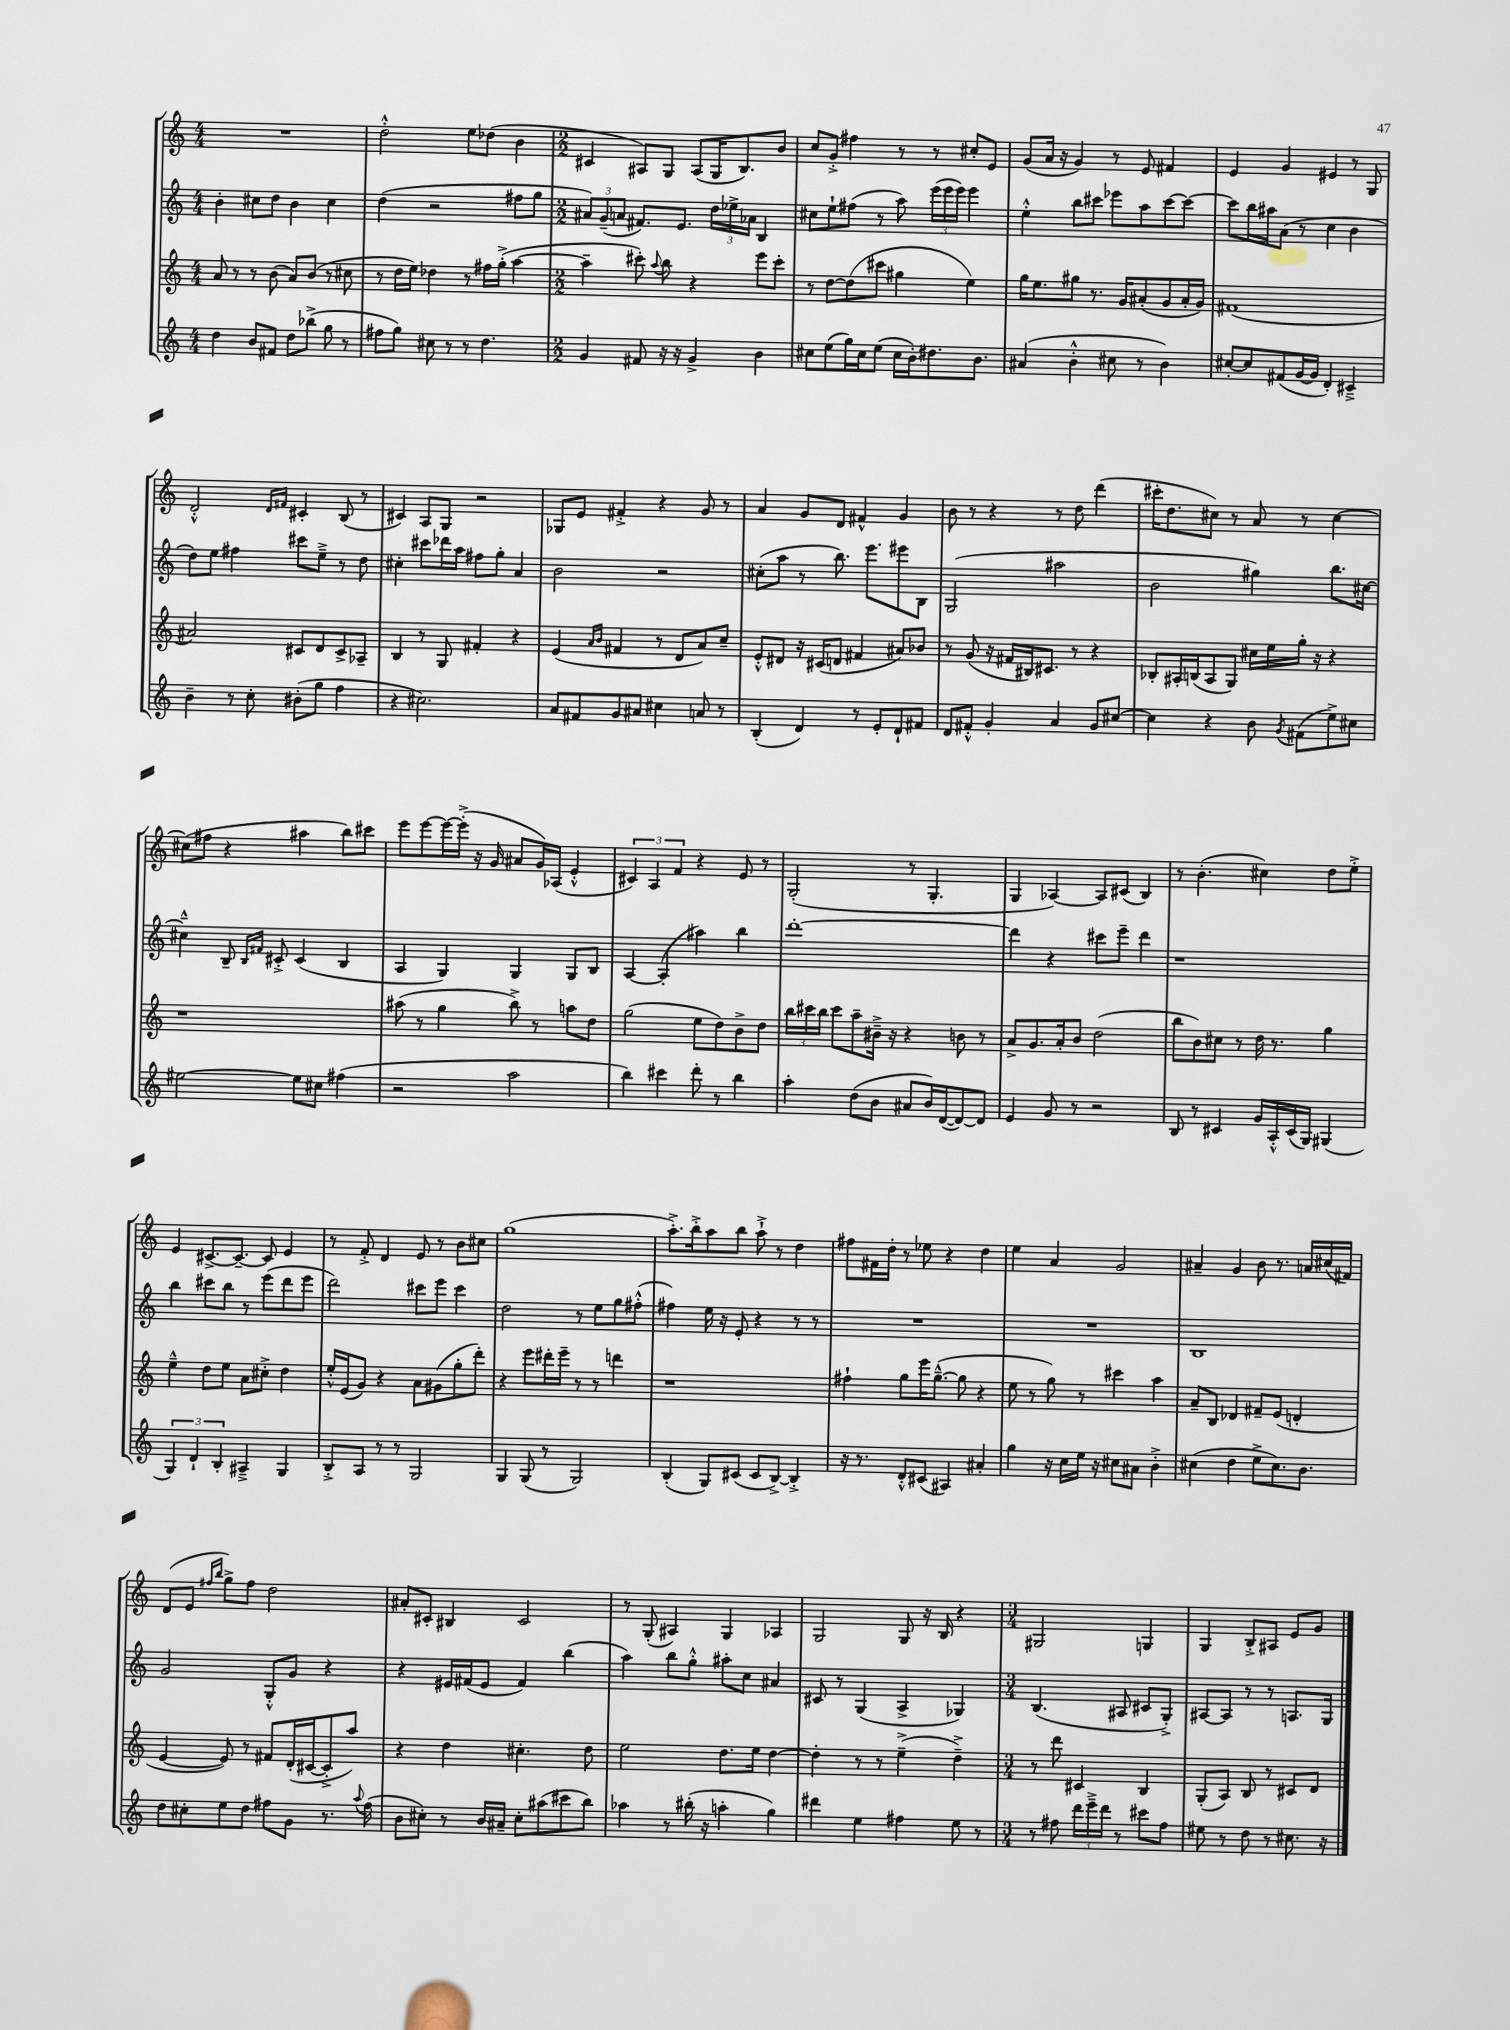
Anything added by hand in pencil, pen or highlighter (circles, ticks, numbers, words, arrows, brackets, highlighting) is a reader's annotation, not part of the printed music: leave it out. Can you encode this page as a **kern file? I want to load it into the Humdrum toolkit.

**kern	**kern	**kern	**kern
*part4	*part3	*part2	*part1
*staff4	*staff3	*staff2	*staff1
*clefG2	*clefG2	*clefG2	*clefG2
*k[]	*k[]	*k[]	*k[]
*M4/4	*M4/4	*M4/4	*M4/4
=126	=126	=126	=126
4dd\	8a/	4b'\	1r
.	8r	.	.
8b/L	8r	8cc#X\L	.
8f#X/J	(8b\	8dd\J	.
8dd\L	8a/L)	4b\	.
(8bb-X^\J	(8b/J	.	.
8gg\	8r	4cc#\	.
8r	8cc#X\	.	.
=127	=127	=127	=127
8ff#X\L	8r	(4dd\	2dd'^^\
8gg\J)	16dd\LL	.	.
.	16ee\JJ)	.	.
8cc#X\	4dd-X\	2r	.
8r	.	.	.
8r	8r	.	8ee\L
4.dd\	16ff#X\LL	.	(8dd-X\J
.	(16gg'^\JJ	.	.
.	[4aa\	8ff#X\L	4b\
.	.	8gg\J	.
=128	=128	=128	=128
*M2/2	*M2/2	*M2/2	*M2/2
4g/	4aa~\]	12a#X/L)	4c#X/
.	.	(12g~/	.
.	.	12an/J	.
8f#X/	8ccc#X'\)	8.f#X/L)	8A#X/L)
.	8qqaa/	.	.
16r	8bb\	.	8G/J
16r	.	8.e/J	.
4g^/	4r	.	(8A#/L
.	.	24dd\LL	16G/K
.	.	24ee-X^\	.
.	.	.	8.B/)
.	.	24a-X\JJ	.
4b\	8eee\L	4B/	.
.	8ccc#'\J	.	8b/J
=129	=129	=129	=129
8cc#X\L	8r	8cc#X\L	8cc/L
(8ee\	[8dd\L	8ee`\	8g'^/J
16gg\L)	(8dd\]	(8ff#X\J	4ff#X\
16cc#\J	.	.	.
(8ee\J	8ccc#X\J	8r	.
16cc#\LL	4gg#X\	8aa\)	8r
16b'\J)	.	.	.
8.dd#X\	.	(24eee\LL	8r
.	.	24eee\	.
.	.	24eee\JJ)	.
.	4ee\)	4eee\	8cc#X'/L
8.b\J	.	.	.
.	.	.	8e/J
=130	=130	=130	=130
(4a#X/	16gg\KL	4ee'^^\	(8g/L
.	8.ee\	.	.
.	.	.	16a/Jk
.	.	.	16r
4b'^^\	8gg#X\J	8bb\L	4g/)
.	8.r	8ccc#X\J	.
8cc#X\	.	8eee-X\L	8r
.	16g/KL	.	.
8r	(8a#X'/	8aa\	8e/
4b\)	8g/	[8ccc#\	4f#X/
.	16a#'/L	8ccc#\J_	.
.	16g/JJ)	.	.
=131	=131	=131	=131
[8cc#X'/L	(1f#X	8ccc#\L]	4e/
8cc#/]	.	16bb\L	.
.	.	16aa#X\J	.
(8f#X/	.	(8a\J	4g/
[16g/L	.	8r	.
16g/JJ]	.	.	.
4d'/)	.	4cc\	4e#X/
4c#X~^/	.	4b\	8r
.	.	.	8G/
!!LO:LB:g=z
=132	=132	=132	=132
4b~\	2a#X/)	8dd\L)	2d'^^/
.	.	8ee\J	.
8r	.	4ff#X\	.
8cc'\	.	.	.
.	.	.	16qqd/LL
.	.	.	16qqf#X/JJ
(8b#X'\L	8c#X/L	8ccc#X\L	4c#X'/
8gg\J	8d/	8ee~^\J	.
4ff\	8c#^/	8r	(8B/
.	8A-X~/J	8dd\	8r
=133	=133	=133	=133
4r	4B/	4cc#X'\	4c#X/)
2.cc#X\)	8r	8ccc#X\L	8A/L
.	8G/	16ddd-X\L	8G/J
.	.	16aa\JJ	.
.	4f#X'/	8ff#X\L	2r
.	.	8gg'\J	.
.	4r	4a/	.
=134	=134	=134	=134
8a/L	(4e/	2b\	8G-X/L
8f#X/	.	.	8e/J
.	16qqa/LL	.	.
.	16qqb/JJ	.	.
8g/	4f#X/	.	4f#X'^/
8a#X/J	.	.	.
4cc#X\	8r	2r	4r
.	8d/L	.	.
8an/	8a/)	.	8g/
8r	8cc~/J	.	8r
=135	=135	=135	=135
(4B'/	8e'^^/L	(8cc#X'\L	4a/
.	8d#X/J	8aa\J	.
4d/)	16r	8r	8g/L
.	(16c#X/KL	.	.
.	8dn/J	8.bb\)	8d/J
8r	4f#X/	.	4f#X^^/
.	.	8.eee\L	.
8e'/L	.	.	.
8d`/	8a#X/L)	8eee#X\	4g/
8f#X/J	8b-X/J	8B\J	.
=136	=136	=136	=136
8d/L	8r	(2G/	8b\
8f#X'^^/J	(8g/	.	8r
4g'/	16r	.	4r
.	16f#X/LL	.	.
.	16B#X/J)	.	.
.	8.c#X/J	.	.
4a/	.	2aa#X\	8r
.	8r	.	8dd\
8g/L	4r	.	(4ddd\
[8cc#X/J	.	.	.
=137	=137	=137	=137
4cc#\]	8B-X'/L	2b\	16ccc#X'\KL
.	.	.	8.dd\
.	16A#X'/L	.	.
.	(16Bn/J	.	.
4r	8A#/	.	8cc#X\J)
.	8G/J)	.	8r
8b\	16cc#X\LL	4gg#X\)	8a/
.	16ee\	.	.
8qg/	.	.	.
(8f#X\L	16gg'\JJ	.	8r
.	16r	.	.
8ee^\)	4r	8.bb\L	[4cc#\
8cc#X\J	.	.	.
.	.	[16cc#X\Jk	.
!!LO:LB:g=z
=138	=138	=138	=138
[2ee#X\	1r	4cc#X~^^\]	(8cc#X\L]
.	.	.	8ff#X\J
.	.	8B~/	4r
.	.	16qqB/LL	.
.	.	16qqf#X/JJ	.
.	.	8c#X'^/	.
8ee#\L]	.	(4c#/	4aa#X\
8cc#X\J	.	.	.
(4ff#X\	.	4B/	8bb\L)
.	.	.	8ccc#X\J
=139	=139	=139	=139
2r	(8aa#X\	4A/	8eee\L
.	8r	.	[8eee\
.	4gg\	4G/)	16eee\L_
.	.	.	(16eee'^\JJ]
.	.	.	16r
.	.	.	16g/
2aa\	8bb^\)	4G/	8a#X/L
.	8r	.	16g/L)
.	.	.	(16A-X/JJ
.	8aan\L	8G/L	4e'^^/
.	8dd\J	8B/J	.
=140	=140	=140	=140
4bb\)	(2gg\	[4A/	6c#X/)
.	.	.	6A/
4ccc#X\	.	(4A'/]	.
.	.	.	6f/
8ddd'\	8ee\L	4aa#X\)	4r
8r	8dd\)	.	.
4bb\	8b^\	4bb\	8e/
.	8dd\J	.	8r
=141	=141	=141	=141
4aa'\	24bb\LL	[1ddd'	(2G'/
.	24ccc#X\	.	.
.	24bb\JJ	.	.
.	8ccc#\L	.	.
(8dd\L	8aa~\	.	.
8b\J	16b#X~^\Jk	.	.
.	16r	.	.
8a#X/L	4r	.	8r
16b/L)	.	.	4.G'/
([16d/J	.	.	.
8d/_)	8bn\	.	.
8d/J]	8r	.	.
=142	=142	=142	=142
4e/	8a^/L	4ddd\]	4G/
.	8.g/	.	.
8g/	.	4r	[4A-X/)
.	16a'/k	.	.
8r	8b/J	.	.
2r	(2dd\	8ccc#X\L	8A-/L]
.	.	8eee~\J	(8c#X/J
.	.	4ddd\	4B/)
=143	=143	=143	=143
8B/	8bb\L	1r	8r
8r	8b\)	.	(4.b'\
4c#X/	8cc#X\J	.	.
.	8r	.	.
16g/LL	16dd\	.	4cc#X\)
16A'^^/	8.r	.	.
(16c#/	.	.	.
16G/JJ)	.	.	.
(4G#X/	4gg\	.	8dd\L
.	.	.	8ee'^\J
!!LO:LB:g=z
=144	=144	=144	=144
6G/)	4ee~^^\	4bb\	4e/
6d`/	.	.	.
.	8dd\L	8ccc#X\L	[8.c#X^/L
6B'/	.	.	.
.	8ee\J	8bb\J	.
.	.	.	8.c#~/J_
4A#X~^/	8a\L	8r	.
.	8cc#X'^\J	(8eee\L	8c#/]
4G/	4dd\	8ddd\	4e/
.	.	8eee\J	.
=145	=145	=145	=145
8B'^/L	16ee'^^/LL	2ddd\)	8r
.	(16e/J	.	.
8A/J	8g/J)	.	8f'^/
8r	4r	.	4d/
8r	.	.	.
2G/	8a\L	8ccc#X\L	8e/
.	(8g#X\	8eee\J	8r
.	8gg'\	4ccc#\	8b\L
.	8ddd'\J)	.	8cc#X\J
=146	=146	=146	=146
4G/	4r	2dd\	(1gg
(8G/	8eee\L	.	.
8r	16ddd#X'\L	.	.
.	16eee~\JJ	.	.
2G/)	8r	8r	.
.	8r	8ee\L	.
.	4dddn\	8gg\	.
.	.	(8ff#X'^^\J	.
=147	=147	=147	=147
(4B'/	1r	4ff#X\)	8.aa'^\L)
.	.	.	16bb'^\k
8G/L)	.	16ee\	8aa\
.	.	16r	.
(8c#X/J	.	8e'/	8bb\J
8c#/L	.	4r	8aa`^\
[8B^/J)	.	.	8r
4B'^/]	.	8r	4dd\
.	.	8r	.
=148	=148	=148	=148
16r	4ff#X`\	1r	8ff#X\L
8.r	.	.	.
.	.	.	16f#X\L
.	.	.	16dd'\JJ
8d'^^/L	8gg\L	.	8r
(8c#X/J	16eee\K	.	8ee-X\
.	([8.gg~^^\J	.	.
4A#X/)	.	.	4r
.	8gg\]	.	.
4a#X'/	4r	.	4dd\
=149	=149	=149	=149
4gg\	8ee\	1r	4ee\
.	8r	.	.
16r	8gg\)	.	4a/
16cc\LL	.	.	.
16ee\JJ	8r	.	.
16r	.	.	.
8cc#X\L	4ccc#X\	.	2g/
8a#X\J	.	.	.
4b'^\	4aa\	.	.
=150	=150	=150	=150
(4cc#X\	8a~/L	1B	4a#X~/
.	8B/J	.	.
4dd\	4d-X/	.	4g/
8ee^\L	8f#X~/L	.	8b\
8.cc#\)	(8e/J	.	8.r
.	4dn'/	.	.
8.b\J	.	.	16an/LL
.	.	.	(16cc#X/
.	.	.	16f#X/JJ)
!!LO:LB:g=z
=151	=151	=151	=151
8dd\L	[4e/	2g/	(8d/L
8cc#X'\	.	.	8e/J
.	.	.	16qqff#X/LL
.	.	.	16qqbb/JJ
8ee\	8e/])	.	8gg^\L)
8dd\J	8r	.	8ff#\J
8ff#X\L	8f#X/L	8G'^^/L	2dd\
8g\J	(16d'/L	8g/J	.
.	[16c#X/J	.	.
8.r	8c#'^/]	4r	.
.	8aa/J)	.	.
8qqaa/	.	.	.
(16ff#\	.	.	.
=152	=152	=152	=152
8b\L	4r	4r	8a#X'/L
8cc#X'\J)	.	.	8c#X'/J
8r	4dd\	16e#X/LL	4B#X/
.	.	(16f#X/J	.
16b/LL	.	8e#/J	.
16a#X~/JJ	.	.	.
8cc#'\L	4.cc#X'\	4f#/)	2c#/
(8aa#X\	.	.	.
8ccc#X\	.	(4bb\	.
8bb\J)	8dd\	.	.
=153	=153	=153	=153
4aa-X\	2ee\	4aa\)	8r
.	.	.	(8G'/
8r	.	8bb\L	4A#X/)
(16bb#X'\	.	8gg'^^\J	.
16r	.	.	.
4aan'\	8.dd\L	8aa#X'\L	4G/
.	.	8cc\J	.
.	16ee\Jk	.	.
4gg\)	[4dd\	4a#X/	4A-X/
=154	=154	=154	=154
4ddd#X\	4dd'\]	8c#X/	2G/
.	.	8r	.
4ee\	8r	(4G/	.
.	8r	.	.
4ff#X\	(4ee~^\	4A^/	8G/
.	.	.	16r
.	.	.	16B/
8ee\	4dd~^\)	4G-X/)	4r
8r	.	.	.
=155	=155	=155	=155
*M3/4	*M3/4	*M3/4	*M3/4
8r	8r	(4.B/	2G#X/
8ff#X\	8ddd\	.	.
24ddd\LL	4c#X/	.	.
24eee~^\	.	.	.
24ddd\JJ	.	.	.
8r	.	8A#X/	.
8ccc#X\L	4B/	8c#X/L	4Gn/
8ff#\J	.	8G'^/J)	.
=156	=156	=156	=156
8ee#X\	(8G'/L	[8A#X/L	4G/
8r	8A/J)	8A#/J]	.
8dd\	8B/	8r	8B'^/L
8r	8r	8r	8A#X/J
8.cc#X\	8c#X/L	8.An/L	8e/L
.	8d/J	.	8g/J
16r	.	16G/Jk	.
==	==	==	==
*-	*-	*-	*-
